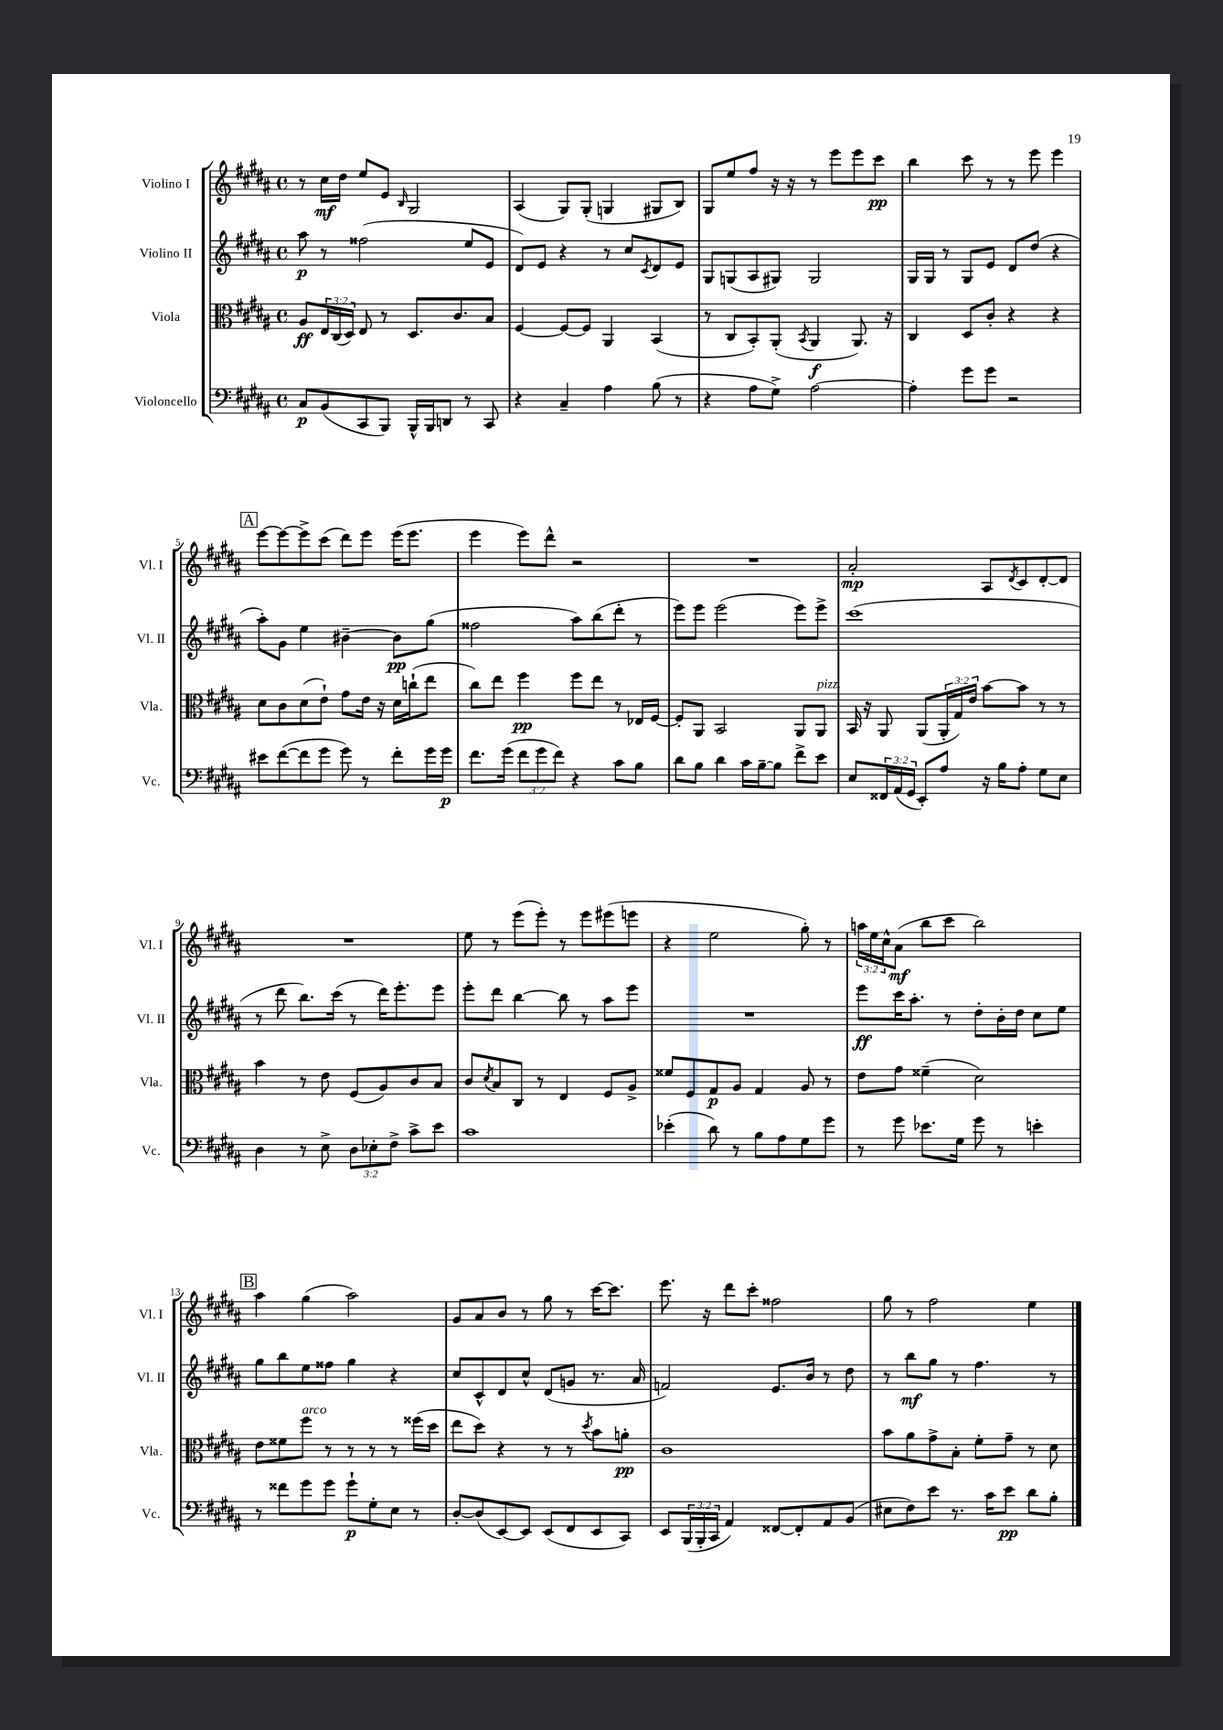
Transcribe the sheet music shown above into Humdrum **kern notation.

**kern	**dynam	**kern	**dynam	**kern	**dynam	**kern	**dynam
*part4	*part4	*part3	*part3	*part2	*part2	*part1	*part1
*staff4	*staff4	*staff3	*staff3	*staff2	*staff2	*staff1	*staff1
*I"Violoncello	*	*I"Viola	*	*I"Violino II	*	*I"Violino I	*
*I'Vc.	*	*I'Vla.	*	*I'Vl. II	*	*I'Vl. I	*
*clefF4	*	*clefC3	*	*clefG2	*	*clefG2	*
*k[f#c#g#d#a#]	*	*k[f#c#g#d#a#]	*	*k[f#c#g#d#a#]	*	*k[f#c#g#d#a#]	*
*M4/4	*	*M4/4	*	*M4/4	*	*M4/4	*
*met(c)	*	*met(c)	*	*met(c)	*	*met(c)	*
=1	=1	=1	=1	=1	=1	=1	=1
8C#/L	p	8A#/L	ff	8aa#\	p	8r	.
(8BB/	.	24E/L	.	8r	.	16cc#\LL	mf
.	.	(24C#/	.	.	.	.	.
.	.	.	.	.	.	16dd#\JJ	.
.	.	24D#/JJ)	.	.	.	.	.
8CC#/	.	8E/	.	(2ff##X\	.	8ee/L	.
8BBB/J)	.	8r	.	.	.	8e/J	.
.	.	.	.	.	.	16qqB/	.
16BBB^^/LL	.	8.D#/L	.	.	.	2G#/	.
16BBB/J	.	.	.	.	.	.	.
8DDn/J	.	.	.	.	.	.	.
.	.	8.c#/	.	.	.	.	.
8r	.	.	.	8ee/L	.	.	.
8CC#/	.	8B/J	.	8e/J	.	.	.
=2	=2	=2	=2	=2	=2	=2	=2
4r	.	[4F#/	.	8d#/L)	.	(4A#/	.
.	.	.	.	8e/J	.	.	.
4C#~/	.	8F#/L_	.	4r	.	8G#/L)	.
.	.	8F#/J]	.	.	.	(8G#'/J	.
4A#\	.	4AA#/	.	8r	.	4Gn/	.
.	.	.	.	8cc#/L	.	.	.
.	.	.	.	8qc#/	.	.	.
(8B\	.	(4BB/	.	8d#/	.	8G#X/L	.
8r	.	.	.	8e/J	.	8B/J)	.
=3	=3	=3	=3	=3	=3	=3	=3
4r	.	8r	.	8G#/L	.	8G#/L	.
.	.	8C#/L	.	(8Gn/	.	8ee/	.
8A#\L	.	8BB'/)	.	8A#/	.	8ff#/J	.
8G#^\J)	.	(8AA#'/J	.	8G#X/J)	.	16r	.
.	.	.	.	.	.	16r	.
.	.	8qBB/	.	.	.	.	.
[2A#\	.	4AA#/	f	2G#/	.	8r	.
.	.	.	.	.	.	8eee\L	.
.	.	8.AA#/)	.	.	.	8eee\	.
.	.	.	.	.	.	8ccc#\J	pp
.	.	16r	.	.	.	.	.
=4	=4	=4	=4	=4	=4	=4	=4
4A#'\]	.	4C#/	.	16G#/LL	.	4bb\	.
.	.	.	.	16G#/JJ	.	.	.
.	.	.	.	8r	.	.	.
8g#\L	.	8D#/L	.	8G#/L	.	8ccc#\	.
8g#\J	.	8c#'/J	.	8e/J	.	8r	.
2r	.	4r	.	8d#/L	.	8r	.
.	.	.	.	(8dd#/J	.	8eee\	.
.	.	4r	.	4r	.	4eee\	.
!!LO:LB:g=z
!!LO:REH:place=s1:t=A
=5	=5	=5	=5	=5	=5	=5	=5
8e#X\L	.	8d#\L	.	8aa#'\L)	.	[8eee\L	.
([8f#\	.	8c#\	.	8g#\J	.	8eee\_	.
8f#\]	.	(8d#\	.	4ee\	.	8eee^\]	.
8g#\J	.	8e`\J)	.	.	.	(8ccc#\J	.
8g#\)	.	8g#\L	.	[4b#X~\	.	8ddd#\L)	.
8r	.	16e\Jk	.	.	.	8eee\J	.
.	.	16r	.	.	.	.	.
8f#'\L	.	16d#\LL	.	8b#\L]	pp	(16eee\KL	.
.	.	(16ccn`\J	.	.	.	8.eee\J	.
16g#\L	.	8ee\J	.	(8gg#\J	.	.	.
16g#\JJ	p	.	.	.	.	.	.
=6	=6	=6	=6	=6	=6	=6	=6
8.f#\L	.	8cc#\L)	.	2ff##X\	.	4eee\	.
.	.	8ee\J	.	.	.	.	.
(16g#\Jk	.	.	.	.	.	.	.
12f#\L	.	4ff#\	pp	.	.	8eee\L)	.
12g#\	.	.	.	.	.	.	.
.	.	.	.	.	.	8ddd#^^\J	.
12f#\J)	.	.	.	.	.	.	.
4r	.	8ff#\L	.	8aa#\L)	.	2r	.
.	.	8ee\J	.	(8bb\	.	.	.
8c#\L	.	8r	.	8ddd#'\J	.	.	.
8B\J	.	16E-X/LL	.	8r	.	.	.
.	.	[16F#/JJ	.	.	.	.	.
=7	=7	=7	=7	=7	=7	=7	=7
8d#\L	.	8F#'/L]	.	8eee\L)	.	1r	.
8B\J	.	8AA#/J	.	8eee\J	.	.	.
4d#\	.	2BB/	.	(2eee\	.	.	.
16c#\LL	.	.	.	.	.	.	.
[16B~\J	.	.	.	.	.	.	.
8B\J]	.	.	.	.	.	.	.
8f#^\L	.	8AA#/L	.	8eee\L)	.	.	.
!	!	!LO:TX:a:i:t=pizz.	!	!	!	!	!
8e\J	.	8AA#/J	.	8eee^\J	.	.	.
=8	=8	=8	=8	=8	=8	=8	=8
8E/L	.	16BB/	.	(1ccc#	.	2a#'/	mp
.	.	16r	.	.	.	.	.
24FF##X/L	.	8AA#/	.	.	.	.	.
(24AA#/	.	.	.	.	.	.	.
24GG#/JJ	.	.	.	.	.	.	.
8EE'/L)	.	(8AA#/L	.	.	.	.	.
8A#/J	.	24AA#'/L	.	.	.	.	.
.	.	24G#/)	.	.	.	.	.
.	.	24e/JJ	.	.	.	.	.
16r	.	[8b\L	.	.	.	8A#/L	.
16B\KL	.	.	.	.	.	.	.
.	.	.	.	.	.	8qd#/	.
8A#'\J	.	8b\J]	.	.	.	8c#/	.
8G#\L	.	8r	.	.	.	[8d#'/	.
8E\J	.	8r	.	.	.	8d#/J]	.
!!LO:LB:g=z
=9	=9	=9	=9	=9	=9	=9	=9
4D#\	.	4b\	.	8r	.	1r	.
.	.	.	.	8ddd#\	.	.	.
8r	.	8r	.	8.bb\L)	.	.	.
8E^\	.	8e\	.	.	.	.	.
.	.	.	.	(16ccc#\Jk	.	.	.
12D#\L	.	(8F#/L	.	8r	.	.	.
12E-X'\	.	.	.	.	.	.	.
.	.	8A#/)	.	16ddd#\KL)	.	.	.
12F#^\J	.	.	.	.	.	.	.
.	.	.	.	8.eee'\	.	.	.
8c#^\L	.	8c#/	.	.	.	.	.
8e\J	.	8B/J	.	8eee\J	.	.	.
=10	=10	=10	=10	=10	=10	=10	=10
1c#	.	8c#/L	.	8eee'\L	.	8ee\	.
.	.	8qd#/	.	.	.	.	.
.	.	8B/	.	8ddd#\J	.	8r	.
.	.	8C#/J	.	[4bb\	.	(8eee\L	.
.	.	8r	.	.	.	8eee'\J)	.
.	.	4E/	.	8bb\]	.	8r	.
.	.	.	.	8r	.	8eee\L	.
.	.	8F#/L	.	8aa#\L	.	(8eee#X\	.
.	.	8A#^/J	.	8eee\J	.	8eeen\J	.
=11	=11	=11	=11	=11	=11	=11	=11
(4e-X'\	.	8f##X/L	.	1r	.	4r	.
.	.	8F#/	.	.	.	.	.
8d#\)	.	8G#/	p	.	.	2ee\	.
8r	.	8A#/J	.	.	.	.	.
8B\L	.	4G#/	.	.	.	.	.
8A#\	.	.	.	.	.	.	.
8G#\	.	8A#/	.	.	.	8gg#'\)	.
8g#\J	.	8r	.	.	.	8r	.
=12	=12	=12	=12	=12	=12	=12	=12
8r	.	8e\L	.	8eee\L	ff	24aan\LL	.
.	.	.	.	.	.	24ee\	.
.	.	.	.	.	.	24cc#^^\J	.
8g#\	.	8g#\J	.	16ccc#\K	.	(8a#\J	mf
.	.	.	.	8.aa#'\J	.	.	.
8.e-X\L	.	(4f##X~\	.	.	.	8bb\L	.
.	.	.	.	8r	.	8ccc#\J	.
16G#\Jk	.	.	.	.	.	.	.
8g#\	.	2d#\)	.	8dd#'\L	.	2bb\)	.
8r	.	.	.	16b'\L	.	.	.
.	.	.	.	16dd#\JJ	.	.	.
4en'\	.	.	.	8cc#\L	.	.	.
.	.	.	.	8ee\J	.	.	.
!!LO:LB:g=z
!!LO:REH:place=s1:t=B
=13	=13	=13	=13	=13	=13	=13	=13
8r	.	8e\L	.	8gg#\L	.	4aa#\	.
8f##X\L	.	8f##X\	.	8bb\	.	.	.
!	!	!LO:TX:a:i:t=arco	!	!	!	!	!
8g#\	.	8ff#\J	.	8ee\	.	(4gg#\	.
8g#\J	.	8r	.	8ff##X\J	.	.	.
8g#`\L	p	8r	.	4gg#\	.	2aa#\)	.
8G#'\	.	8r	.	.	.	.	.
8E\J	.	8r	.	4r	.	.	.
8r	.	(16ff##X\LL	.	.	.	.	.
.	.	16dd#\JJ	.	.	.	.	.
=14	=14	=14	=14	=14	=14	=14	=14
[8D#'/L	.	8ee\L	.	8cc#/L	.	8g#/L	.
(8D#/]	.	8dd#\J)	.	8c#^^/	.	8a#/	.
[8EE/)	.	4r	.	8d#/	.	8b/J	.
8EE/J]	.	.	.	8cc#^^/J	.	8r	.
(8EE/L	.	8r	.	(8d#/L	.	8gg#\	.
8FF#/	.	8r	.	8gn/J	.	8r	.
.	.	8qdd#/	.	.	.	.	.
8EE/	.	8b\L	.	8.r	.	[16ccc#\KL	.
.	.	.	.	.	.	8.ccc#\J]	.
8CC#/J)	.	8an'\J	pp	.	.	.	.
.	.	.	.	16a#/	.	.	.
=15	=15	=15	=15	=15	=15	=15	=15
8EE/L	.	1c#	.	2fn/)	.	8.eee\	.
(24BBB/L	.	.	.	.	.	.	.
24BBB'/	.	.	.	.	.	.	.
.	.	.	.	.	.	16r	.
24CC#/JJ	.	.	.	.	.	.	.
4AA#/)	.	.	.	.	.	8ddd#\L	.
.	.	.	.	.	.	8ccc#'\J	.
[8FF##X/L	.	.	.	8.e/L	.	2ff##X\	.
8FF##'/]	.	.	.	.	.	.	.
.	.	.	.	16b/Jk	.	.	.
8AA#/	.	.	.	8r	.	.	.
(8BB/J	.	.	.	8dd#\	.	.	.
=16	=16	=16	=16	=16	=16	=16	=16
8E#X\L	.	8b\L	.	8r	.	8gg#\	.
8F#\)	.	8a#\	.	8bb\L	mf	8r	.
8e\J	.	8g#^\	.	8gg#\J	.	2ff#\	.
8.r	.	8B'\J	.	8r	.	.	.
.	.	8f#'\L	.	4.ff#\	.	.	.
16c#\KL	.	.	.	.	.	.	.
8e\J	pp	8g#~\J	.	.	.	.	.
8d#\L	.	8r	.	.	.	4ee\	.
8B'\J	.	8d#\	.	8r	.	.	.
==	==	==	==	==	==	==	==
*-	*-	*-	*-	*-	*-	*-	*-
